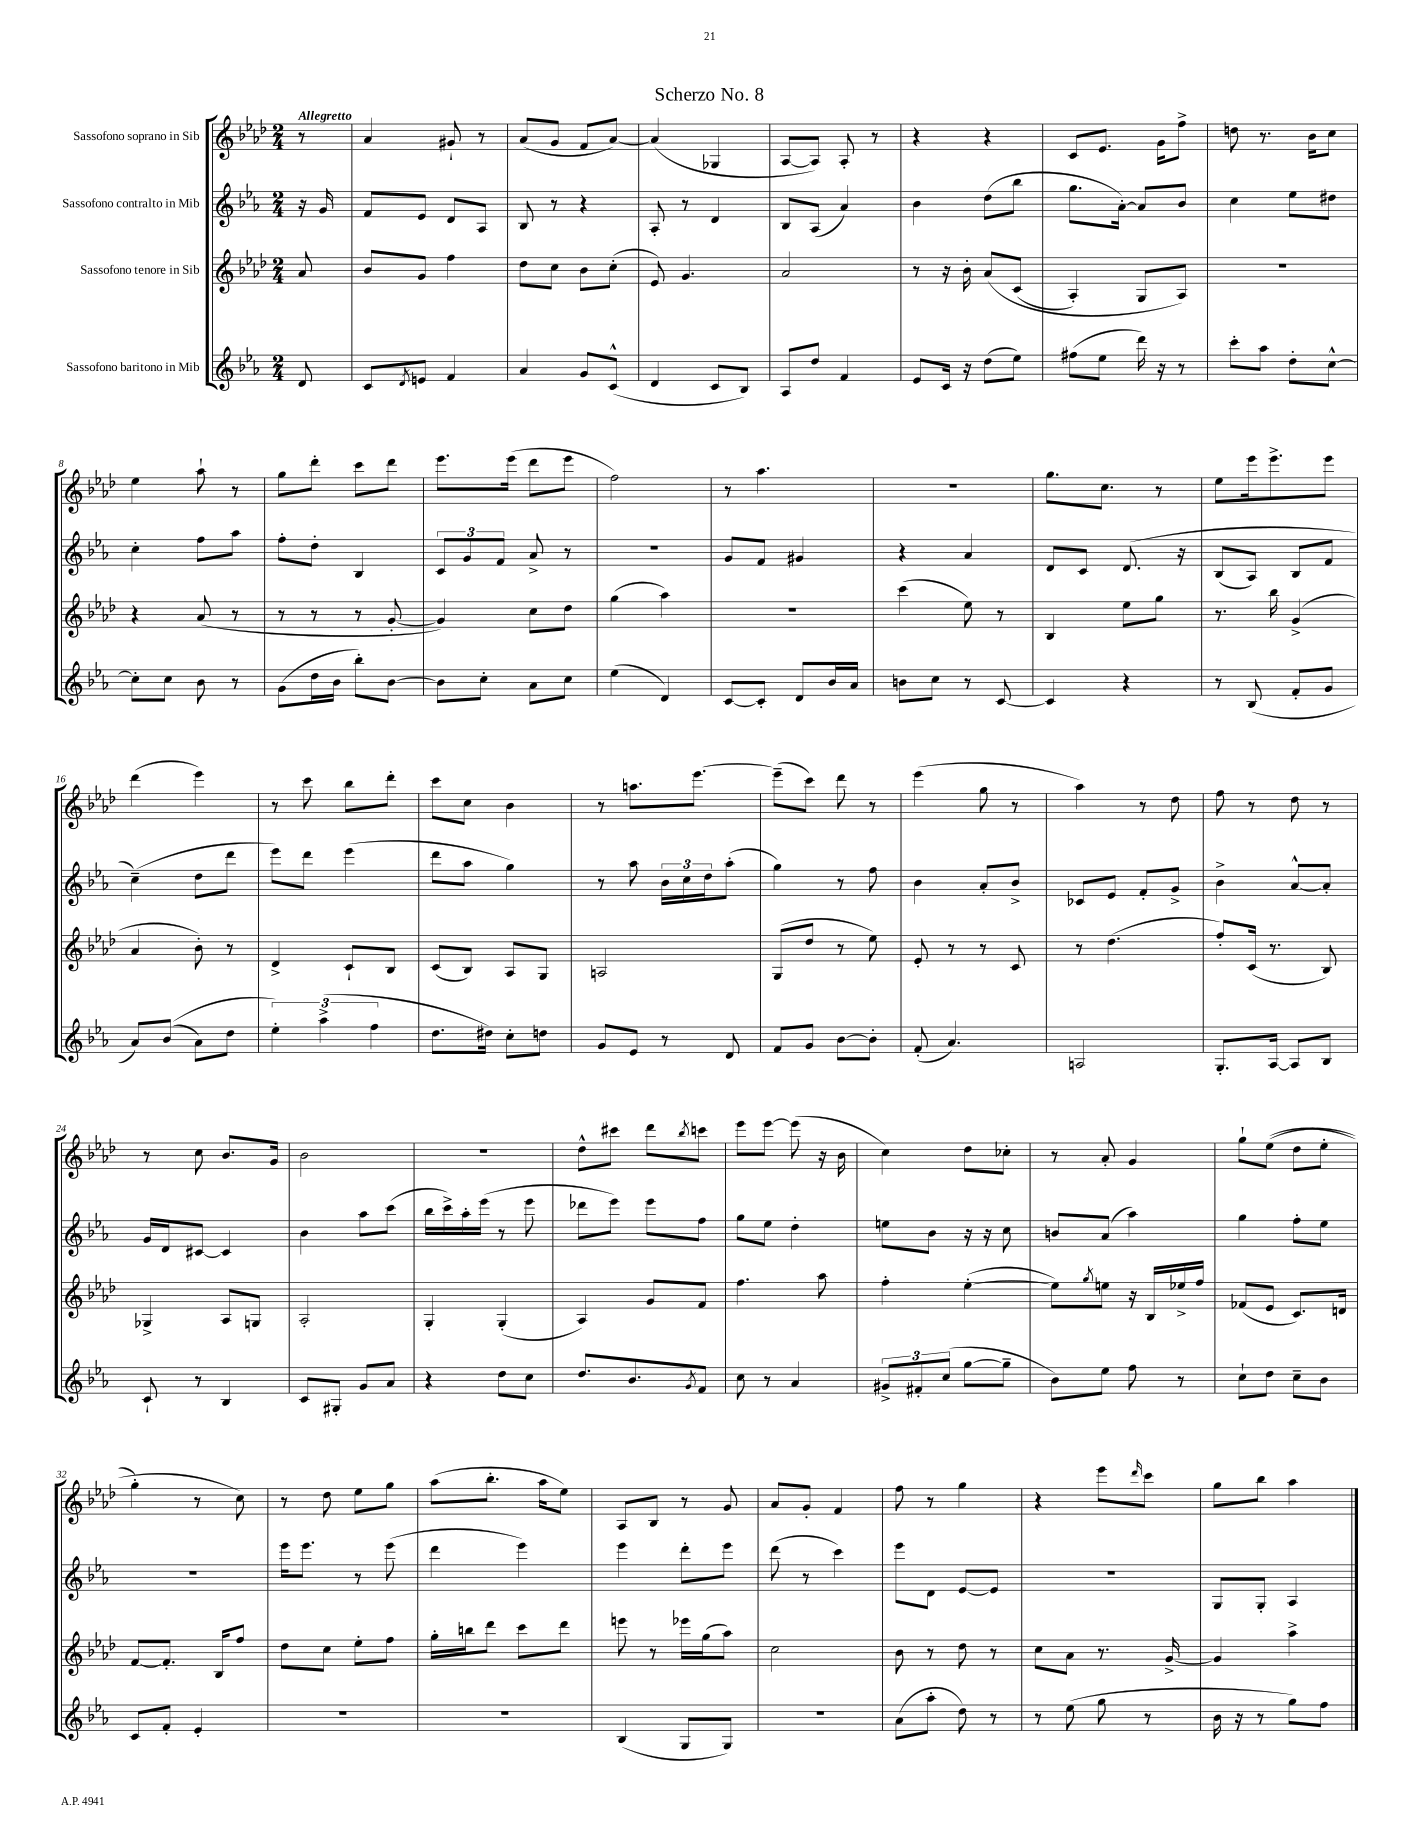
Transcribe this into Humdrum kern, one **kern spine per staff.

**kern	**kern	**kern	**kern
*part4	*part3	*part2	*part1
*staff4	*staff3	*staff2	*staff1
*I"Sassofono baritono in Mib	*I"Sassofono tenore in Sib	*I"Sassofono contralto in Mib	*I"Sassofono soprano in Sib
*clefG2	*clefG2	*clefG2	*clefG2
*k[b-e-a-]	*k[b-e-a-d-]	*k[b-e-a-]	*k[b-e-a-d-]
*M2/4	*M2/4	*M2/4	*M2/4
=	=	=	=
!	!	!	!LO:TX:a:B:t=Allegretto
8d/	8a-/	16r	8r
.	.	16g/	.
=1	=1	=1	=1
8c/L	8b-/L	8f/L	4a-/
8qd/	.	.	.
8en/J	8g/J	8e-/J	.
4f/	4ff\	8d/L	8g#X`/
.	.	8A-/J	8r
=2	=2	=2	=2
4a-/	8dd-\L	8B-/	(8a-/L
.	8cc\J	8r	8g/J
8g/L	8b-\L	4r	8f/L
(8c^^/J	(8cc'\J	.	[8a-/J)
=3	=3	=3	=3
4d/	8e-/)	8A-'/	(4a-/]
.	4.g/	8r	.
8c/L	.	4d/	4G-X/
8B-/J)	.	.	.
=4	=4	=4	=4
8A-/L	2a-/	8B-/L	[8A-/L
8dd/J	.	(8A-/J	8A-/J])
4f/	.	4a-/)	8A-'/
.	.	.	8r
=5	=5	=5	=5
8e-/L	8r	4b-\	4r
16c/Jk	16r	.	.
16r	16b-'\	.	.
(8dd\L	(8a-/L	(8dd\L	4r
8ee-\J)	(8c/J	8bb-\J	.
=6	=6	=6	=6
(8ff#X\L	4A-'/)	8.gg\L	8c/L
8ee-\J	.	.	8.e-/J
.	.	[16a-'\Jk)	.
16ddd\)	8G/L	8a-/L]	.
16r	.	.	16g\KL
8r	8A-/J)	8b-/J	8ff^\J
=7	=7	=7	=7
8ccc'\L	2r	4cc\	8ddn\
8aa-\J	.	.	8.r
8dd'\L	.	8ee-\L	.
.	.	.	16b-\KL
[8cc^^\J	.	8dd#X\J	8cc\J
!!LO:LB:g=z
=8	=8	=8	=8
8cc'\L]	4r	4cc'\	4ee-\
8cc\J	.	.	.
8b-\	(8a-/	8ff\L	8aa-`\
8r	8r	8aa-\J	8r
=9	=9	=9	=9
(8g\L	8r	8ff'\L	8gg\L
16dd\L	8r	8dd'\J	8ddd-'\J
16b-\JJ	.	.	.
8bb-'\L)	8r	4B-/	8ccc\L
[8b-\J	[8g'/	.	8ddd-\J
=10	=10	=10	=10
8b-\L]	4g/])	12c/L	8.eee-\L
.	.	12g/	.
8cc'\J	.	.	.
.	.	12f/J	.
.	.	.	(16eee-\Jk
8a-\L	8cc\L	8a-^/	8ddd-\L
8cc\J	8dd-\J	8r	8eee-\J
=11	=11	=11	=11
(4ee-\	(4gg\	2r	2ff\)
4d/)	4aa-\)	.	.
=12	=12	=12	=12
[8c/L	2r	8g/L	8r
8c'/J]	.	8f/J	4.aa-\
8d/L	.	4g#X/	.
16b-/L	.	.	.
16a-/JJ	.	.	.
=13	=13	=13	=13
8bn\L	(4ccc\	4r	2r
8cc\J	.	.	.
8r	8ee-\)	4a-/	.
[8c/	8r	.	.
=14	=14	=14	=14
4c/]	4B-/	8d/L	8.gg\L
.	.	8c/J	.
.	.	.	8.cc\J
4r	8ee-\L	(8.d/	.
.	8gg\J	.	8r
.	.	16r	.
=15	=15	=15	=15
8r	8.r	(8B-/L	8ee-\L
(8B-/	.	8A-/J)	16eee-\k
.	16bb-\	.	8.eee-^\
8f'/L	(4g^/	8B-/L	.
8g/J	.	8f/J	8eee-\J
!!LO:LB:g=z
=16	=16	=16	=16
8a-/L)	4a-/	(4cc~\)	(4ddd-\
((8b-/J	.	.	.
8a-\L)	8b-'\)	8dd\L	4eee-\)
8dd\J	8r	8ddd\J	.
=17	=17	=17	=17
6ee-'\)	4d-^/	8eee-\L)	8r
.	.	8ddd\J	8ccc\
(6aa-^\	.	.	.
.	8c`/L	(4eee-\	8bb-\L
6ff\	.	.	.
.	8B-/J	.	8ddd-'\J
=18	=18	=18	=18
8.dd\L	(8c/L	8ddd\L	8ccc\L
.	8B-/J)	8aa-\J	8cc\J
16dd#X\Jk)	.	.	.
8cc'\L	8A-/L	4gg\)	4b-\
8ddn\J	8G/J	.	.
=19	=19	=19	=19
8g/L	2An/	8r	8r
8e-/J	.	8aa-\	8.aan\L
8r	.	24b-\LL	.
.	.	24cc\	.
.	.	.	[8.eee-\J
.	.	24dd\J	.
8d/	.	(8aa-'\J	.
=20	=20	=20	=20
8f/L	(8G/L	4gg\)	(8eee-~\L]
8g/J	8dd-/J	.	8ccc\J)
[8b-\L	8r	8r	8ddd-\
8b-'\J]	8ee-\)	8ff\	8r
=21	=21	=21	=21
(8f'/	8e-'/	4b-\	(4eee-\
4.a-/)	8r	.	.
.	8r	8a-'/L	8gg\
.	8c/	8b-^/J	8r
=22	=22	=22	=22
2An/	8r	8c-X/L	4aa-\)
.	(4.dd-\	8e-/J	.
.	.	8f'/L	8r
.	.	8g^/J	8dd-\
=23	=23	=23	=23
8.G'/L	8ff'/L)	4b-^\	8ff\
.	(16c/Jk	.	8r
[16A-/Jk	8.r	.	.
8A-/L]	.	[8a-^^/L	8dd-\
8B-/J	8B-/)	8a-'/J]	8r
!!LO:LB:g=z
=24	=24	=24	=24
8c`/	4G-X^/	16g/LL	8r
.	.	16d/J	.
8r	.	[8c#X/J	8cc\
4B-/	8A-/L	4c#/]	8.b-/L
.	8Gn/J	.	.
.	.	.	16g/Jk
=25	=25	=25	=25
8c/L	2A-'/	4b-\	2b-\
8G#X'/J	.	.	.
8g/L	.	8aa-\L	.
8a-/J	.	(8ccc\J	.
=26	=26	=26	=26
4r	4G'/	16bb-\LL	2r
.	.	16ccc^\)	.
.	.	16aa-'\	.
.	.	(16eee-\JJ	.
8dd\L	(4G'/	8r	.
8cc\J	.	8eee-\	.
=27	=27	=27	=27
8.dd/L	4A-/)	8ddd-X\L	8dd-^^\L
.	.	8eee-\J)	8ccc#X\J
8.b-/	.	.	.
.	8g/L	8eee-\L	8ddd-\L
8qg/	.	.	8qbb-/
8f/J	8f/J	8ff\J	8cccn\J
=28	=28	=28	=28
8cc\	4.ff\	8gg\L	8eee-\L
8r	.	8ee-\J	[8eee-\J
4a-/	.	4dd'\	(8eee-\]
.	8aa-\	.	16r
.	.	.	16b-\
=29	=29	=29	=29
12g#X^/L	4ff'\	8een\L	4cc\)
12f#X'/	.	.	.
.	.	8b-\J	.
(12cc/J	.	.	.
[8gg\L	([4ee-'\	16r	8dd-\L
.	.	16r	.
8gg~\J]	.	8cc\	8cc-X'\J
=30	=30	=30	=30
8b-\L)	8ee-\L])	8bn/L	8r
.	8qgg/	.	.
8ee-\J	8een\J	(8a-/J	8a-'/
8ff\	16r	4aa-\)	4g/
.	16B-/LL	.	.
8r	16ee-X^/	.	.
.	16ff/JJ	.	.
=31	=31	=31	=31
8cc`\L	(8f-X/L	4gg\	8gg`\L
8dd\J	8e-/J	.	((8ee-\J
8cc~\L	8.c/L)	8ff'\L	8dd-\L
8b-\J	.	8ee-\J	8ee-'\J
.	16dn/Jk	.	.
!!LO:LB:g=z
=32	=32	=32	=32
8c/L	[8f/L	2r	4gg'\)
8f'/J	8.f'/J]	.	.
4e-'/	.	.	8r
.	16B-/KL	.	.
.	8ff/J	.	8cc\)
=33	=33	=33	=33
2r	8dd-\L	16eee-\KL	8r
.	.	8.eee-\J	.
.	8cc\J	.	8dd-\
.	8ee-'\L	8r	8ee-\L
.	8ff\J	(8eee-\	8gg\J
=34	=34	=34	=34
2r	16gg'\LL	4ddd\	(8aa-\L
.	16bbn\J	.	.
.	8ddd-\J	.	8.bb-'\J
.	8ccc\L	4eee-\)	.
.	.	.	16aa-\KL
.	8ddd-\J	.	8ee-\J)
=35	=35	=35	=35
(4B-/	8eeen\	4eee-\	8A-/L
.	8r	.	8B-/J
8G/L	16eee-X\LL	8ddd'\L	8r
.	(16gg\J	.	.
8G/J)	8aa-\J)	8eee-\J	8g/
=36	=36	=36	=36
2r	2cc\	(8ddd\	8a-/L
.	.	8r	8g'/J
.	.	4ccc\)	4f/
=37	=37	=37	=37
(8a-\L	8b-\	8eee-\L	8ff\
8aa-'\J	8r	8d\J	8r
8dd\)	8dd-\	[8e-/L	4gg\
8r	8r	8e-/J]	.
=38	=38	=38	=38
8r	8cc\L	2r	4r
(8ee-\	8a-\J	.	.
8gg\	8.r	.	8eee-\L
.	.	.	16qqddd-/
8r	.	.	8ccc\J
.	[16g^/	.	.
=39	=39	=39	=39
16b-\	4g/]	8G/L	8gg\L
16r	.	.	.
8r	.	8G'/J	8bb-\J
8gg\L)	4aa-^\	4A-/	4aa-\
8ff\J	.	.	.
==	==	==	==
*-	*-	*-	*-
